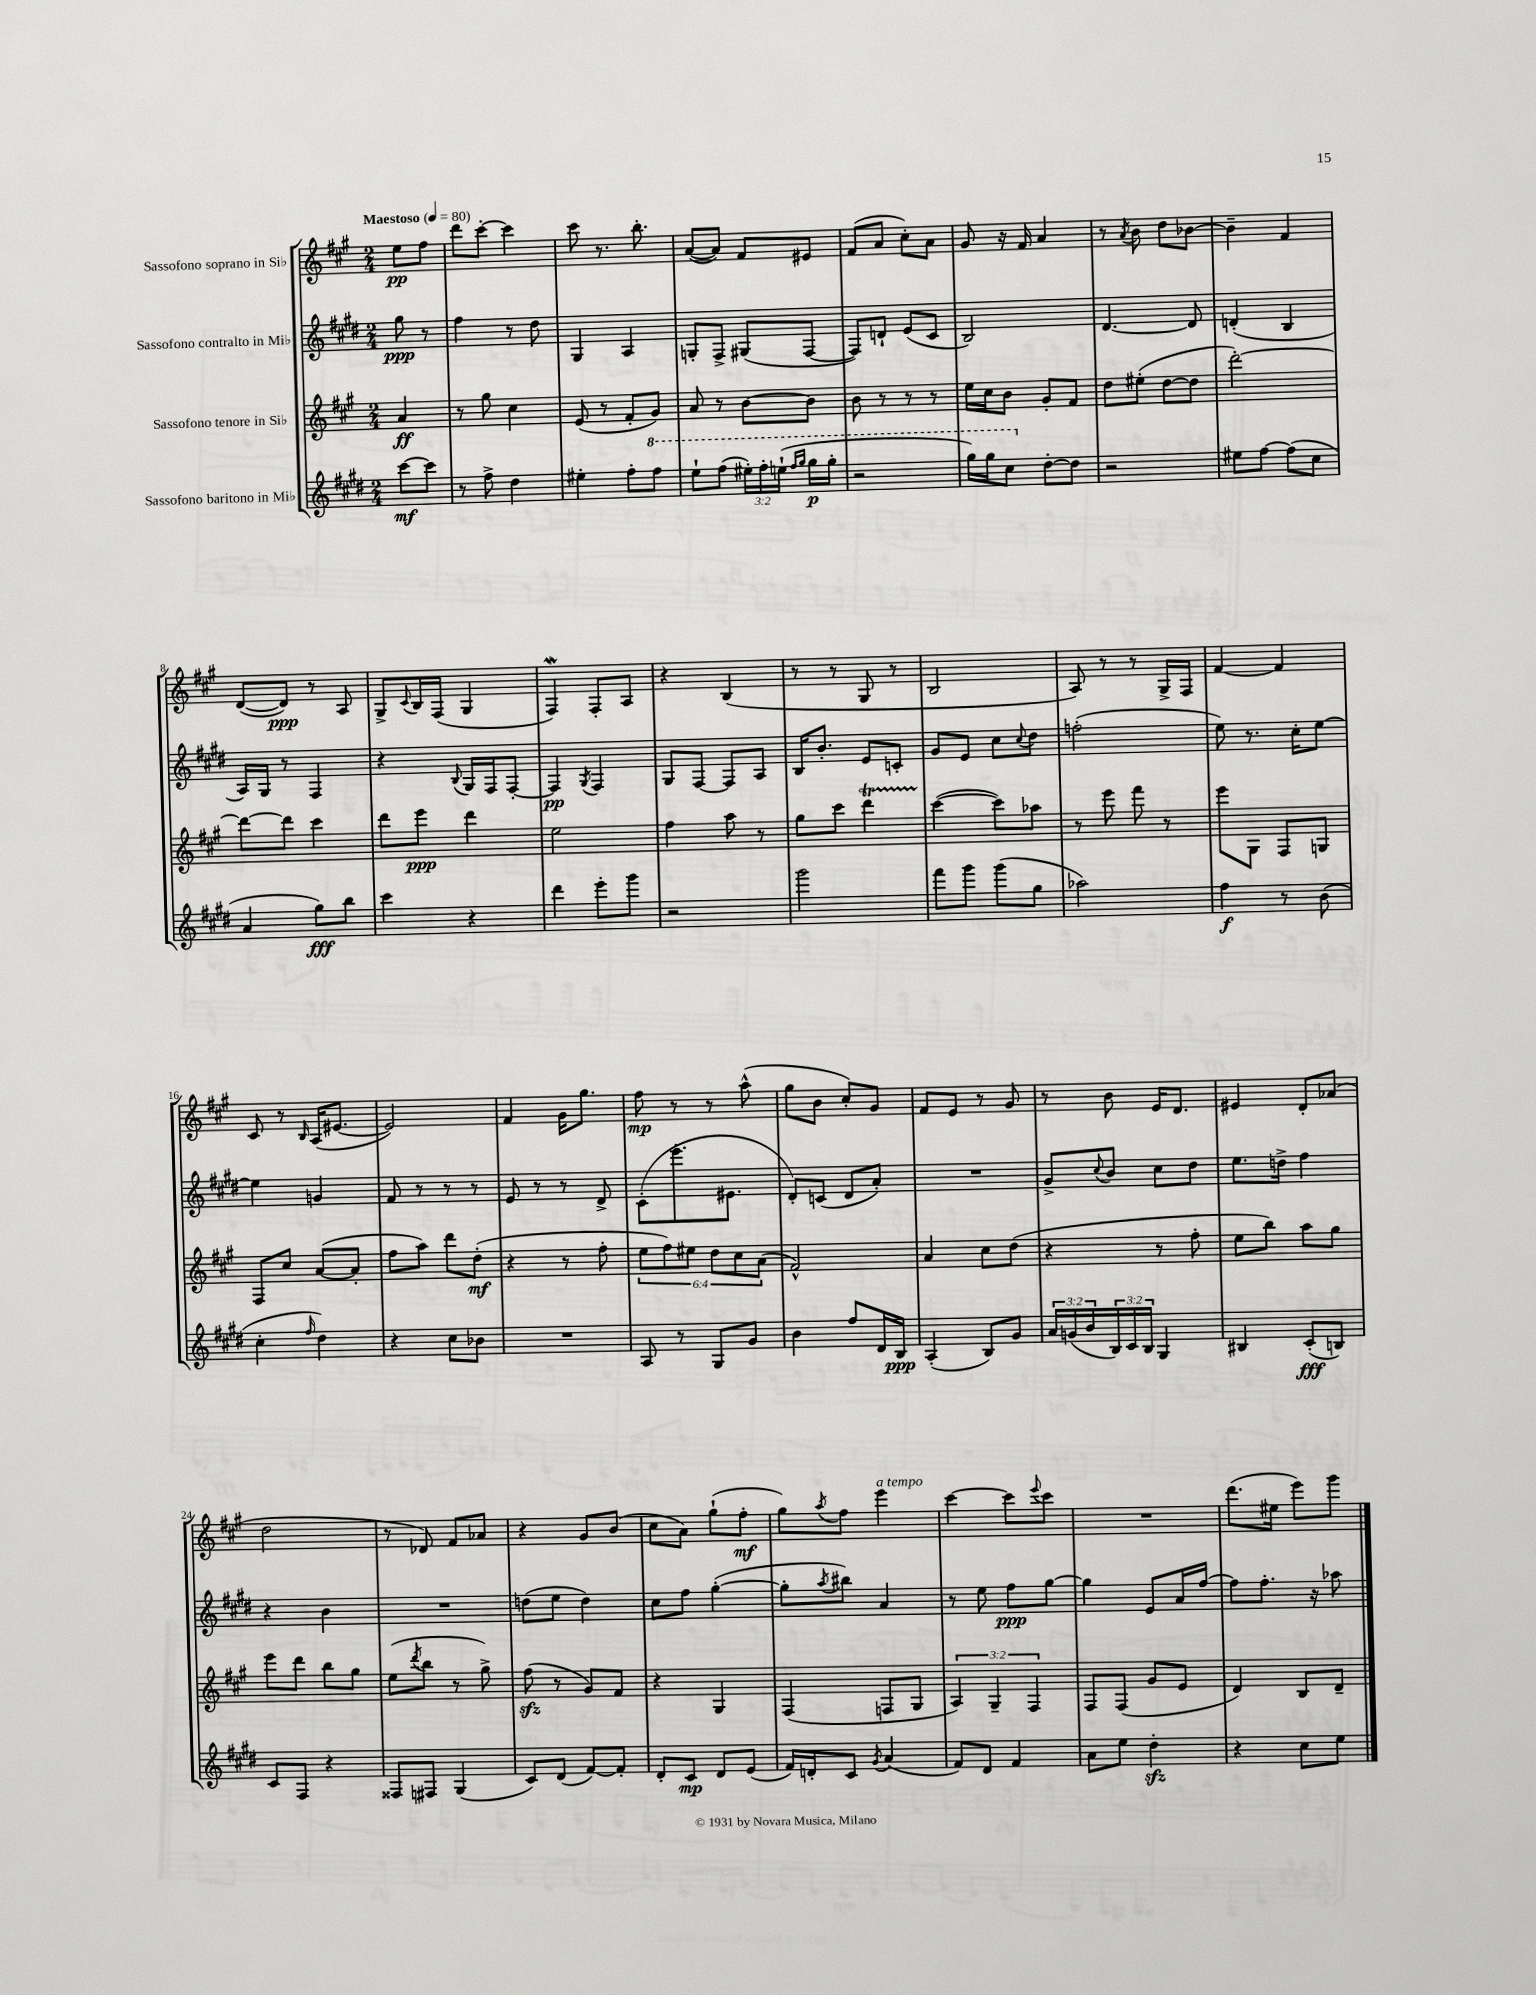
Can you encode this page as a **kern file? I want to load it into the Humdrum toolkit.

**kern	**dynam	**kern	**dynam	**kern	**dynam	**kern	**dynam
*part4	*part4	*part3	*part3	*part2	*part2	*part1	*part1
*staff4	*staff4	*staff3	*staff3	*staff2	*staff2	*staff1	*staff1
*I"Sassofono baritono in Mi♭	*	*I"Sassofono tenore in Si♭	*	*I"Sassofono contralto in Mi♭	*	*I"Sassofono soprano in Si♭	*
*clefG2	*	*clefG2	*	*clefG2	*	*clefG2	*
*k[f#c#g#d#]	*	*k[f#c#g#]	*	*k[f#c#g#d#]	*	*k[f#c#g#]	*
*M2/4	*	*M2/4	*	*M2/4	*	*M2/4	*
*MM80	*	*MM80	*	*MM80	*	*MM80	*
=	=	=	=	=	=	=	=
!	!	!	!	!	!	!LO:TX:a:B:t=Maestoso	!
[8ccc#\L	mf	4a/	ff	8gg#\	ppp	8ee\L	pp
8ccc#\J]	.	.	.	8r	.	8ff#\J	.
=1	=1	=1	=1	=1	=1	=1	=1
8r	.	8r	.	4ff#\	.	8ddd\L	.
8ff#^\	.	8gg#\	.	.	.	[8ccc#'\J	.
4dd#\	.	4cc#\	.	8r	.	4ccc#\]	.
.	.	.	.	8dd#\	.	.	.
=2	=2	=2	=2	=2	=2	=2	=2
4ee#X'\	.	(8e/	.	4G#/	.	8ccc#\	.
.	.	8r	.	.	.	8.r	.
8ff#'\L	.	8f#'/L	.	4A/	.	.	.
.	.	.	.	.	.	8.bb'\	.
*8va	*	*	*	*	*	*	*
8fff#\J	.	8g#/J)	.	.	.	.	.
=3	=3	=3	=3	=3	=3	=3	=3
8eee`\L	.	8a/	.	8Gn'/L	.	([8a/L	.
(8fff#\J	.	8r	.	8F#^/J	.	8a/J])	.
24eee#X'\LL)	.	[8b\L	.	(8G#X/L	.	8f#/L	.
24fff#'\	.	.	.	.	.	.	.
(24eeen`\JJ	.	.	.	.	.	.	.
16qqfff#/LL	.	.	.	.	.	.	.
16qqggg#/JJ	.	.	.	.	.	.	.
16ggg#\LL	p	8b\J]	.	[8F#/J	.	8e#X/J	.
16ggg#'\JJ	.	.	.	.	.	.	.
=4	=4	=4	=4	=4	=4	=4	=4
2r	.	8b\	.	8F#/L])	.	(8f#/L	.
.	.	8r	.	8dn`/J	.	8a/J	.
.	.	8r	.	(8e/L	.	8cc#'\L)	.
.	.	8r	.	8c#/J	.	8a\J	.
=5	=5	=5	=5	=5	=5	=5	=5
16ggg#\LL)	.	16ee\LL	.	2B/)	.	8g#/	.
16ggg#\J	.	16cc#\J	.	.	.	.	.
8ccc#\J	.	8b\J	.	.	.	16r	.
.	.	.	.	.	.	16f#/	.
*X8va	*	*	*	*	*	*	*
[8dd#'\L	.	8g#'/L	.	.	.	4a/	.
8dd#\J]	.	8f#/J	.	.	.	.	.
=6	=6	=6	=6	=6	=6	=6	=6
2r	.	8dd\L	.	[4.d#/	.	8r	.
.	.	.	.	.	.	8qa/	.
.	.	(8ee#X'\J	.	.	.	8b\	.
.	.	[8dd\L	.	.	.	8dd\L	.
.	.	8dd\J]	.	8d#/]	.	[8b-X\J	.
=7	=7	=7	=7	=7	=7	=7	=7
8ee#X\L	.	[2ddd'\)	.	(4dn'/	.	4b-~\]	.
[8ff#\J	.	.	.	.	.	.	.
(8ff#\L]	.	.	.	4B/	.	4f#/	.
8cc#\J	.	.	.	.	.	.	.
!!LO:LB:g=z
=8	=8	=8	=8	=8	=8	=8	=8
4a/	.	8ddd\L_	.	16A/LL)	.	([8d/L	.
.	.	.	.	16G#/JJ	.	.	.
.	.	8ddd\J]	.	8r	.	8d/J])	ppp
8gg#\L)	fff	4ccc#\	.	4F#/	.	8r	.
8bb\J	.	.	.	.	.	8A/	.
=9	=9	=9	=9	=9	=9	=9	=9
4ccc#\	.	8ddd\L	.	4r	.	8G#^/L	.
.	.	.	.	.	.	8qqc#/	.
.	.	8eee\J	ppp	.	.	16B/L	.
.	.	.	.	.	.	(16F#/JJ	.
.	.	.	.	8qqB/	.	.	.
4r	.	4ddd\	.	16G#/LL	.	4G#/	.
.	.	.	.	16F#/J	.	.	.
.	.	.	.	[8F#'/J	.	.	.
=10	=10	=10	=10	=10	=10	=10	=10
4ddd#\	.	2ee\	.	4F#/]	pp	4F#W/)	.
.	.	.	.	8qG#/	.	.	.
8eee'\L	.	.	.	4F#/	.	8F#'/L	.
8ggg#\J	.	.	.	.	.	8A/J	.
=11	=11	=11	=11	=11	=11	=11	=11
2r	.	4ff#\	.	8G#/L	.	4r	.
.	.	.	.	[8F#/J	.	.	.
.	.	8aa\	.	8F#/L]	.	(4B/	.
.	.	8r	.	8A/J	.	.	.
=12	=12	=12	=12	=12	=12	=12	=12
2ggg#\	.	8gg#\L	.	16B/KL	.	8r	.
.	.	.	.	8.b'/J	.	.	.
.	.	8ccc#\J	.	.	.	8r	.
.	.	4dddT\	.	8e/L	.	8G#/	.
.	.	.	.	8cn'/J	.	8r	.
=13	=13	=13	=13	=13	=13	=13	=13
8fff#\L	.	([4ccc#\	.	8g#/L	.	2B/	.
8ggg#\J	.	.	.	8e/J	.	.	.
(8ggg#\L	.	8ccc#\L])	.	8cc#\L	.	.	.
.	.	.	.	8qqcc#/	.	.	.
8gg#\J	.	8aa-X\J	.	8dd#\J	.	.	.
=14	=14	=14	=14	=14	=14	=14	=14
2aa-X\)	.	8r	.	(2ffn'\	.	8A/)	.
.	.	8eee\	.	.	.	8r	.
.	.	8fff#\	.	.	.	8r	.
.	.	8r	.	.	.	16G#^/LL	.
.	.	.	.	.	.	16F#/JJ	.
=15	=15	=15	=15	=15	=15	=15	=15
4ff#\	f	8eee\L	.	8ee\)	.	[4f#/	.
.	.	8G#\J	.	8.r	.	.	.
8r	.	8F#/L	.	.	.	4f#/]	.
.	.	.	.	16cc#'\KL	.	.	.
(8b\	.	8Gn/J	.	[8ee\J	.	.	.
!!LO:LB:g=z
=16	=16	=16	=16	=16	=16	=16	=16
4cc#'\	.	8F#/L	.	4ee\]	.	8c#/	.
.	.	8cc#/J	.	.	.	8r	.
16qqff#/	.	.	.	.	.	16qqB/	.
4dd#\)	.	([8a/L	.	4gn/	.	(16A/KL	.
.	.	.	.	.	.	[8.e#X/J	.
.	.	8a'/J]	.	.	.	.	.
=17	=17	=17	=17	=17	=17	=17	=17
4r	.	8ff#\L	.	8f#/	.	2e#/])	.
.	.	8aa\J)	.	8r	.	.	.
8cc#\L	.	8ddd\L	.	8r	.	.	.
8b-X\J	.	(8dd'\J	mf	8r	.	.	.
=18	=18	=18	=18	=18	=18	=18	=18
2r	.	4r	.	8e/	.	4f#/	.
.	.	.	.	8r	.	.	.
.	.	8r	.	8r	.	16g#\KL	.
.	.	.	.	.	.	8.gg#\J	.
.	.	8ff#'\	.	8d#^/	.	.	.
=19	=19	=19	=19	=19	=19	=19	=19
8A/	.	12ee\L	.	(8c#'\L	.	8ff#\	mp
.	.	12ff#\)	.	.	.	.	.
8r	.	.	.	8.eee'\	.	8r	.
.	.	12ee#X\J	.	.	.	.	.
8G#/L	.	12dd\L	.	.	.	8r	.
.	.	.	.	8.e#X\J	.	.	.
.	.	12cc#\	.	.	.	.	.
8g#/J	.	.	.	.	.	(8aa^^\	.
.	.	(12a\J	.	.	.	.	.
=20	=20	=20	=20	=20	=20	=20	=20
4b\	.	2f#^^/)	.	8d#'/L)	.	8gg#\L	.
.	.	.	.	(8cn/J	.	8b\J	.
8ff#/L	.	.	.	8d#/L	.	8cc#'/L)	.
16d#/L	.	.	.	8a'/J)	.	8g#/J	.
16B/JJ	ppp	.	.	.	.	.	.
=21	=21	=21	=21	=21	=21	=21	=21
(4A'/	.	4a/	.	2r	.	8f#/L	.
.	.	.	.	.	.	8e/J	.
8B/L)	.	8cc#\L	.	.	.	8r	.
8g#/J	.	(8dd\J	.	.	.	8g#/	.
=22	=22	=22	=22	=22	=22	=22	=22
24a/LL	.	4r	.	8g#^/L	.	8r	.
(24gn/	.	.	.	.	.	.	.
24b/	.	.	.	.	.	.	.
.	.	.	.	8qqcc#/	.	.	.
24B/)	.	.	.	8b/J	.	8b\	.
24c#/	.	.	.	.	.	.	.
24B/JJ	.	.	.	.	.	.	.
4G#/	.	8r	.	8cc#\L	.	16e/KL	.
.	.	.	.	.	.	8.d/J	.
.	.	8ff#'\	.	8dd#\J	.	.	.
=23	=23	=23	=23	=23	=23	=23	=23
4B#X/	.	8ee\L	.	8.ee\L	.	4e#X/	.
.	.	8bb\J)	.	.	.	.	.
.	.	.	.	16ddn^\Jk	.	.	.
(8c#'/L	fff	8aa\L	.	4ff#\	.	8d'/L	.
8Bn/J)	.	8gg#\J	.	.	.	(8a-X/J	.
!!LO:LB:g=z
=24	=24	=24	=24	=24	=24	=24	=24
8c#/L	.	8eee\L	.	4r	.	2dd\	.
8F#/J	.	8ddd\J	.	.	.	.	.
4r	.	8bb\L	.	4b\	.	.	.
.	.	8gg#\J	.	.	.	.	.
=25	=25	=25	=25	=25	=25	=25	=25
8F##X/L	.	(8ee\L	.	2r	.	8r	.
.	.	8qddd/	.	.	.	.	.
8F#X/J	.	8bb\J	.	.	.	8d-X/)	.
(4G#/	.	8r	.	.	.	8f#/L	.
.	.	8gg#^\)	.	.	.	8a-X/J	.
=26	=26	=26	=26	=26	=26	=26	=26
8c#/L)	.	(8ff#zz\	.	(8ddn\L	.	4r	.
(8d#/J	.	8r	.	8ee\J	.	.	.
[8f#/L)	.	8g#/L)	.	4dd\)	.	8g#/L	.
8f#'/J]	.	8f#/J	.	.	.	(8b/J	.
=27	=27	=27	=27	=27	=27	=27	=27
8d#'/L	.	4r	.	8cc#\L	.	8cc#\L	.
8c#/J	mp	.	.	8ff#\J	.	8a\J)	.
8d#/L	.	4G#/	.	([4gg#'\	.	(8gg#`\L	.
(8e/J	.	.	.	.	.	8ff#'\J	mf
=28	=28	=28	=28	=28	=28	=28	=28
16f#/LL)	.	(4F#/	.	8gg#'\L]	.	8gg#\L)	.
16dn'/J	.	.	.	.	.	.	.
.	.	.	.	8qaa/	.	8qaa/	.
8c#/J	.	.	.	8bb#X\J)	.	8ff#\J	.
8qg#/	.	.	.	.	.	.	.
!	!	!	!	!	!	!LO:TX:a:i:t=a tempo	!
(4a/	.	8Fn/L	.	4a/	.	4eee\	.
.	.	8G#/J	.	.	.	.	.
=29	=29	=29	=29	=29	=29	=29	=29
8f#/L)	.	6A/)	.	8r	.	[4ccc#\	.
8d#/J	.	.	.	8ee\	.	.	.
.	.	6G#~/	.	.	.	.	.
4f#/	.	.	.	8ff#\L	ppp	8ccc#\L]	.
.	.	6F#/	.	.	.	.	.
.	.	.	.	.	.	8qqeee/	.
.	.	.	.	[8gg#\J	.	8ccc#\J	.
=30	=30	=30	=30	=30	=30	=30	=30
8a\L	.	8F#/L	.	4gg#\]	.	2r	.
8ee\J	.	(8F#/J	.	.	.	.	.
4dd#zz'\	.	8g#/L	.	8e/L	.	.	.
.	.	8e/J	.	16a/L	.	.	.
.	.	.	.	[16ff#/JJ	.	.	.
=31	=31	=31	=31	=31	=31	=31	=31
4r	.	4d/)	.	8ff#\L]	.	(8.ddd\L	.
.	.	.	.	8.ff#'\J	.	.	.
.	.	.	.	.	.	16ee#X\Jk	.
8cc#\L	.	8B/L	.	.	.	8eee\L)	.
.	.	.	.	16r	.	.	.
8ee\J	.	8d~/J	.	8aa-X\	.	8ggg#\J	.
==	==	==	==	==	==	==	==
*-	*-	*-	*-	*-	*-	*-	*-
